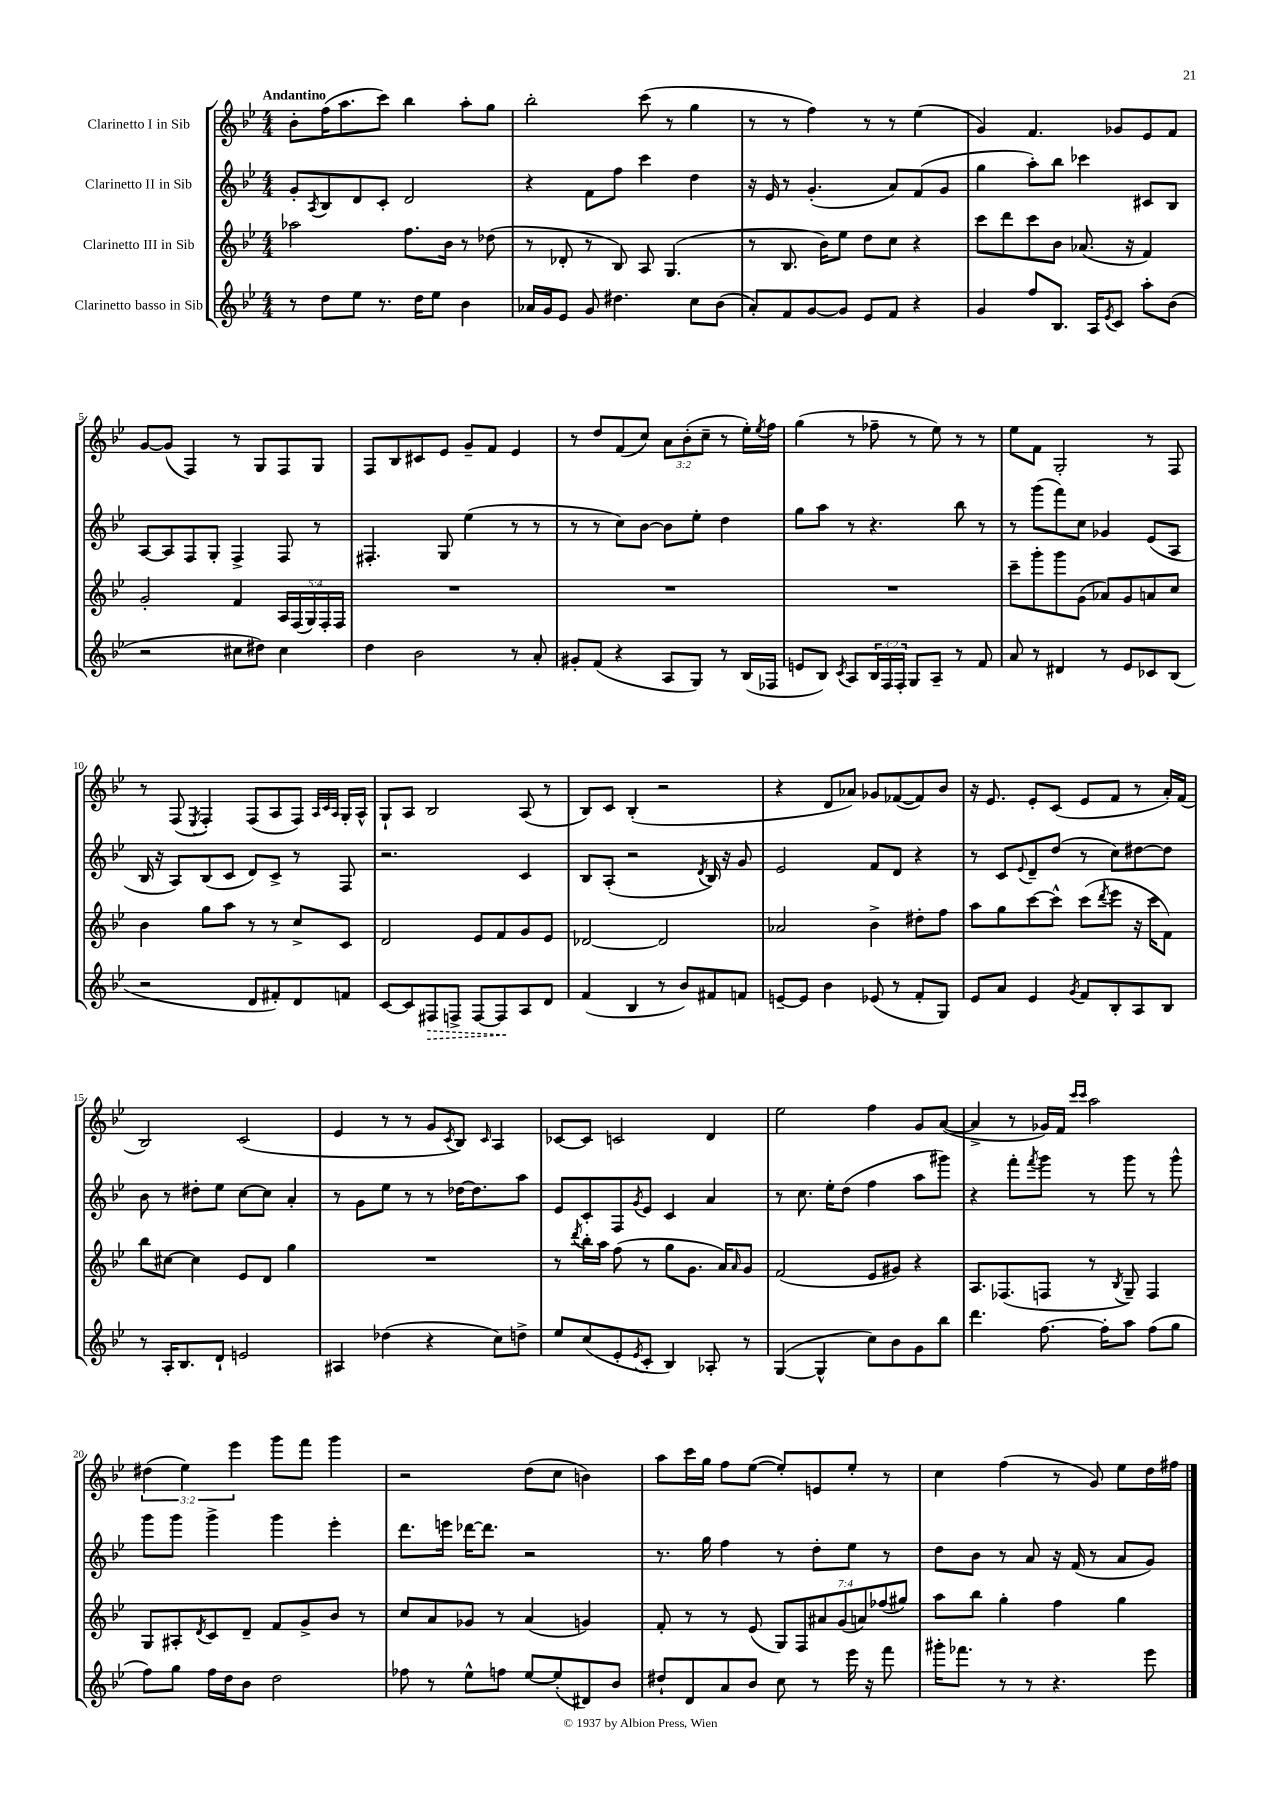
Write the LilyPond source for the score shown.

<<
\new StaffGroup <<
\new Staff = "s0" \with { instrumentName = "Clarinetto I in Sib" } {
    \clef treble \key bes \major \numericTimeSignature \time 4/4 \override Staff.TupletNumber.text = #tuplet-number::calc-fraction-text \tempo "Andantino"
    bes'8-. f''16( a''8. c'''8) bes''4 a''8-. g''8 |
    bes''2-. c'''8( r8 g''4 |
    r8 r8 f''4) r8 r8 ees''4( |
    g'4) f'4. ges'8 ees'8 f'8 |
    g'8~ g'8( f4) r8 g8 f8 g8 |
    f8 bes8 cis'8 ees'8 g'8-- f'8 ees'4 |
    r8 d''8 f'8( c''8) \tuplet 3/2 { a'8 bes'8-.( c''8-- } r8 ees''16-.) \acciaccatura { ees''8 } f''16 |
    g''4( r8 fes''8-- r8 ees''8) r8 r8 |
    ees''8 f'8 g2-. r8 f8 |
    r8 f8( \acciaccatura { ees8 } f4-.) f8( a8 f8) \grace { a32 c'32 a32 } g16-. a16-^ |
    g8-! a8 bes2 a8( r8 |
    bes8) c'8 bes4-.( r2 |
    r4 d'8 aes'8) ges'8 fes'8~( fes'8) bes'8 |
    r16 ees'8. ees'8-. c'8( ees'8 f'8 r8 a'16-.) f'16( |
    bes2) c'2( |
    ees'4 r8 r8 g'8 \acciaccatura { c'8 } bes8) \grace { c'16 } a4 |
    ces'8~ ces'8 c'2 d'4 |
    ees''2 f''4 g'8 a'8~( |
    a'4-> r8 ges'16) f'16 \grace { c'''16 c'''16 } a''2 |
    \tuplet 3/2 { dis''4( ees''4) ees'''4 } g'''8 f'''8 g'''4 |
    r2 d''8( c''8 b'4) |
    a''8 c'''16 g''16 f''8 ees''8~( ees''8-.) e'8 ees''8-. r8 |
    c''4 f''4( r8 g'8) ees''8 d''16 fis''16 \bar "|." |
}
\new Staff = "s1" \with { instrumentName = "Clarinetto II in Sib" } {
    \clef treble \key bes \major \numericTimeSignature \time 4/4
    g'8-. \acciaccatura { a8 } bes8 d'8 c'8-. d'2 |
    r4 f'8 f''8 c'''4 d''4 |
    r16 ees'16 r8 g'4.-.( a'8) f'8( g'8 |
    g''4 a''8-.) bes''8 ces'''4 cis'8 bes8 |
    a8~ a8 f8 g8-. f4-> f8 r8 |
    fis4.-. g8 ees''4( r8 r8 |
    r8 r8 c''8) bes'8~ bes'8 ees''8-. d''4 |
    g''8 a''8 r8 r4. bes''8 r8 |
    r8 g'''8( f'''8) c''8 ges'4 ees'8( a8 |
    bes16 r16 a8) bes8( c'8 d'8) c'8-> r8 f8 |
    r2. c'4 |
    bes8 a8-.( r2 \acciaccatura { d'8 } bes16) r16 g'8 |
    ees'2 f'8 d'8 r4 |
    r8 c'8 \appoggiatura { ees'8 } d'8-- d''8( r8 c''8) dis''8~ dis''8 |
    bes'8 r8 dis''8-. ees''8 c''8~ c''8 a'4-. |
    r8 g'8 ees''8 r8 r8 des''16~ des''8. a''8 |
    ees'8 c'8-. f8 \acciaccatura { g'8 } ees'8 c'4 a'4 |
    r8 c''8. ees''16-. d''8( f''4 a''8 gis'''8) |
    r4 f'''8-. \acciaccatura { f'''8 } g'''8 r8 g'''8 r8 g'''8-^ |
    g'''8 g'''8 g'''4-> g'''4 ees'''4-. |
    d'''8. e'''16 des'''16~ des'''8. r2 |
    r8. g''16 f''4 r8 d''8-. ees''8 r8 |
    d''8 bes'8 r8 a'8 r16 f'16( r8 a'8 g'8) \bar "|." |
}
\new Staff = "s2" \with { instrumentName = "Clarinetto III in Sib" } {
    \clef treble \key bes \major \numericTimeSignature \time 4/4 \override Staff.TupletNumber.text = #tuplet-number::calc-fraction-text
    aes''2 f''8. bes'16 r8 des''8( |
    r8 des'8-. r8 bes8) a8 g4.( |
    r8 bes8. bes'16) ees''8 d''8 c''8 r4 |
    c'''8 d'''8 c'''8 bes'8 aes'8.( r16 f'4) |
    g'2-. f'4 \tuplet 5/4 { a16 f16( g16) f16-. f16 } |
    R1 |
    R1 |
    R1 |
    c'''8-- g'''8-. g'''8 g'8( aes'8) g'8 a'8 c''8 |
    bes'4 g''8 a''8 r8 r8 c''8-> c'8 |
    d'2 ees'8 f'8 g'8 ees'8 |
    des'2~ des'2 |
    aes'2 bes'4-> dis''8-. f''8 |
    a''8 g''8 c'''8~ c'''8-^ c'''8( \acciaccatura { d'''8 } ees'''8 r16 c'''16 f'8) |
    bes''8 cis''8~ cis''4 ees'8 d'8 g''4 |
    R1 |
    r8 \acciaccatura { d'''8 } bes''16-. a''16 f''8( r8 g''8 g'8. a'16) \grace { a'16 } g'8 |
    f'2( ees'8 gis'8) r4 |
    a8. fes8.( f8 r8 \acciaccatura { bes8 } g8--) f4 |
    g8 ais8-. \acciaccatura { d'8 } c'8 d'8-- f'8 g'8-> bes'8 r8 |
    c''8 a'8 ges'8 r8 a'4( g'4) |
    f'8-. r8 r8 ees'8( \tuplet 7/4 { g8) f8 ais'8 g'8( a'8) fes''8( gis''8) } |
    a''8 bes''8 g''4-. f''4 g''4 \bar "|." |
}
\new Staff = "s3" \with { instrumentName = "Clarinetto basso in Sib" } {
    \clef treble \key bes \major \numericTimeSignature \time 4/4 \override Staff.TupletNumber.text = #tuplet-number::calc-fraction-text
    r8 d''8 ees''8 r8. d''16 ees''8 bes'4 |
    aes'16 g'16 ees'8 g'8 dis''4. c''8 bes'8( |
    a'8-.) f'8 g'8~ g'8 ees'8 f'8 r4 |
    g'4 f''8 bes8. a16 \acciaccatura { ees'8 } c'8 a''8-. bes'8( |
    r2 cis''8 dis''8) cis''4 |
    d''4 bes'2 r8 a'8-. |
    gis'8-. f'8( r4 a8 g8) r8 bes16( fes16 |
    e'8 bes8) \acciaccatura { c'8 } a8 \tuplet 3/2 { bes16 f16 f16-. } g8 a8-- r8 f'8 |
    a'8 r8 dis'4 r8 ees'8 ces'8 bes8( |
    r2 d'8 fis'8-.) d'8 f'8 |
    c'8~ c'8 \once \override Hairpin.style = #'dashed-line fis8\> f8-> f8~ f8\! a8 d'8 |
    f'4( bes4 r8 bes'8) fis'8 f'8 |
    e'8~-- e'8 bes'4 ees'8( r8 f'8-. g8) |
    ees'8 a'8 ees'4 \acciaccatura { g'8 } f'8 bes8-. a8 bes8 |
    r8 a16-. bes8. d'8-! e'2 |
    ais4 des''4( r4 c''8) d''8-> |
    ees''8 c''8( ees'8-. \acciaccatura { ees'8 } c'8-. bes4) aes8-. r8 |
    g4~( g4-^ c''8) bes'8 g'8 bes''8 |
    d'''4. f''8.~ f''16-. a''8 f''8( g''8 |
    f''8) g''8 f''16 d''16 bes'8 d''2 |
    fes''8 r8 ees''8-^ f''8 ees''8~ ees''8-.( dis'8) bes'8 |
    dis''8-! d'8 a'8 bes'8 c''8 r8 ees'''16 r16 f'''8 |
    gis'''16-. fes'''8. r8 r8 r4. ees'''8 \bar "|." |
}
>>
>>
